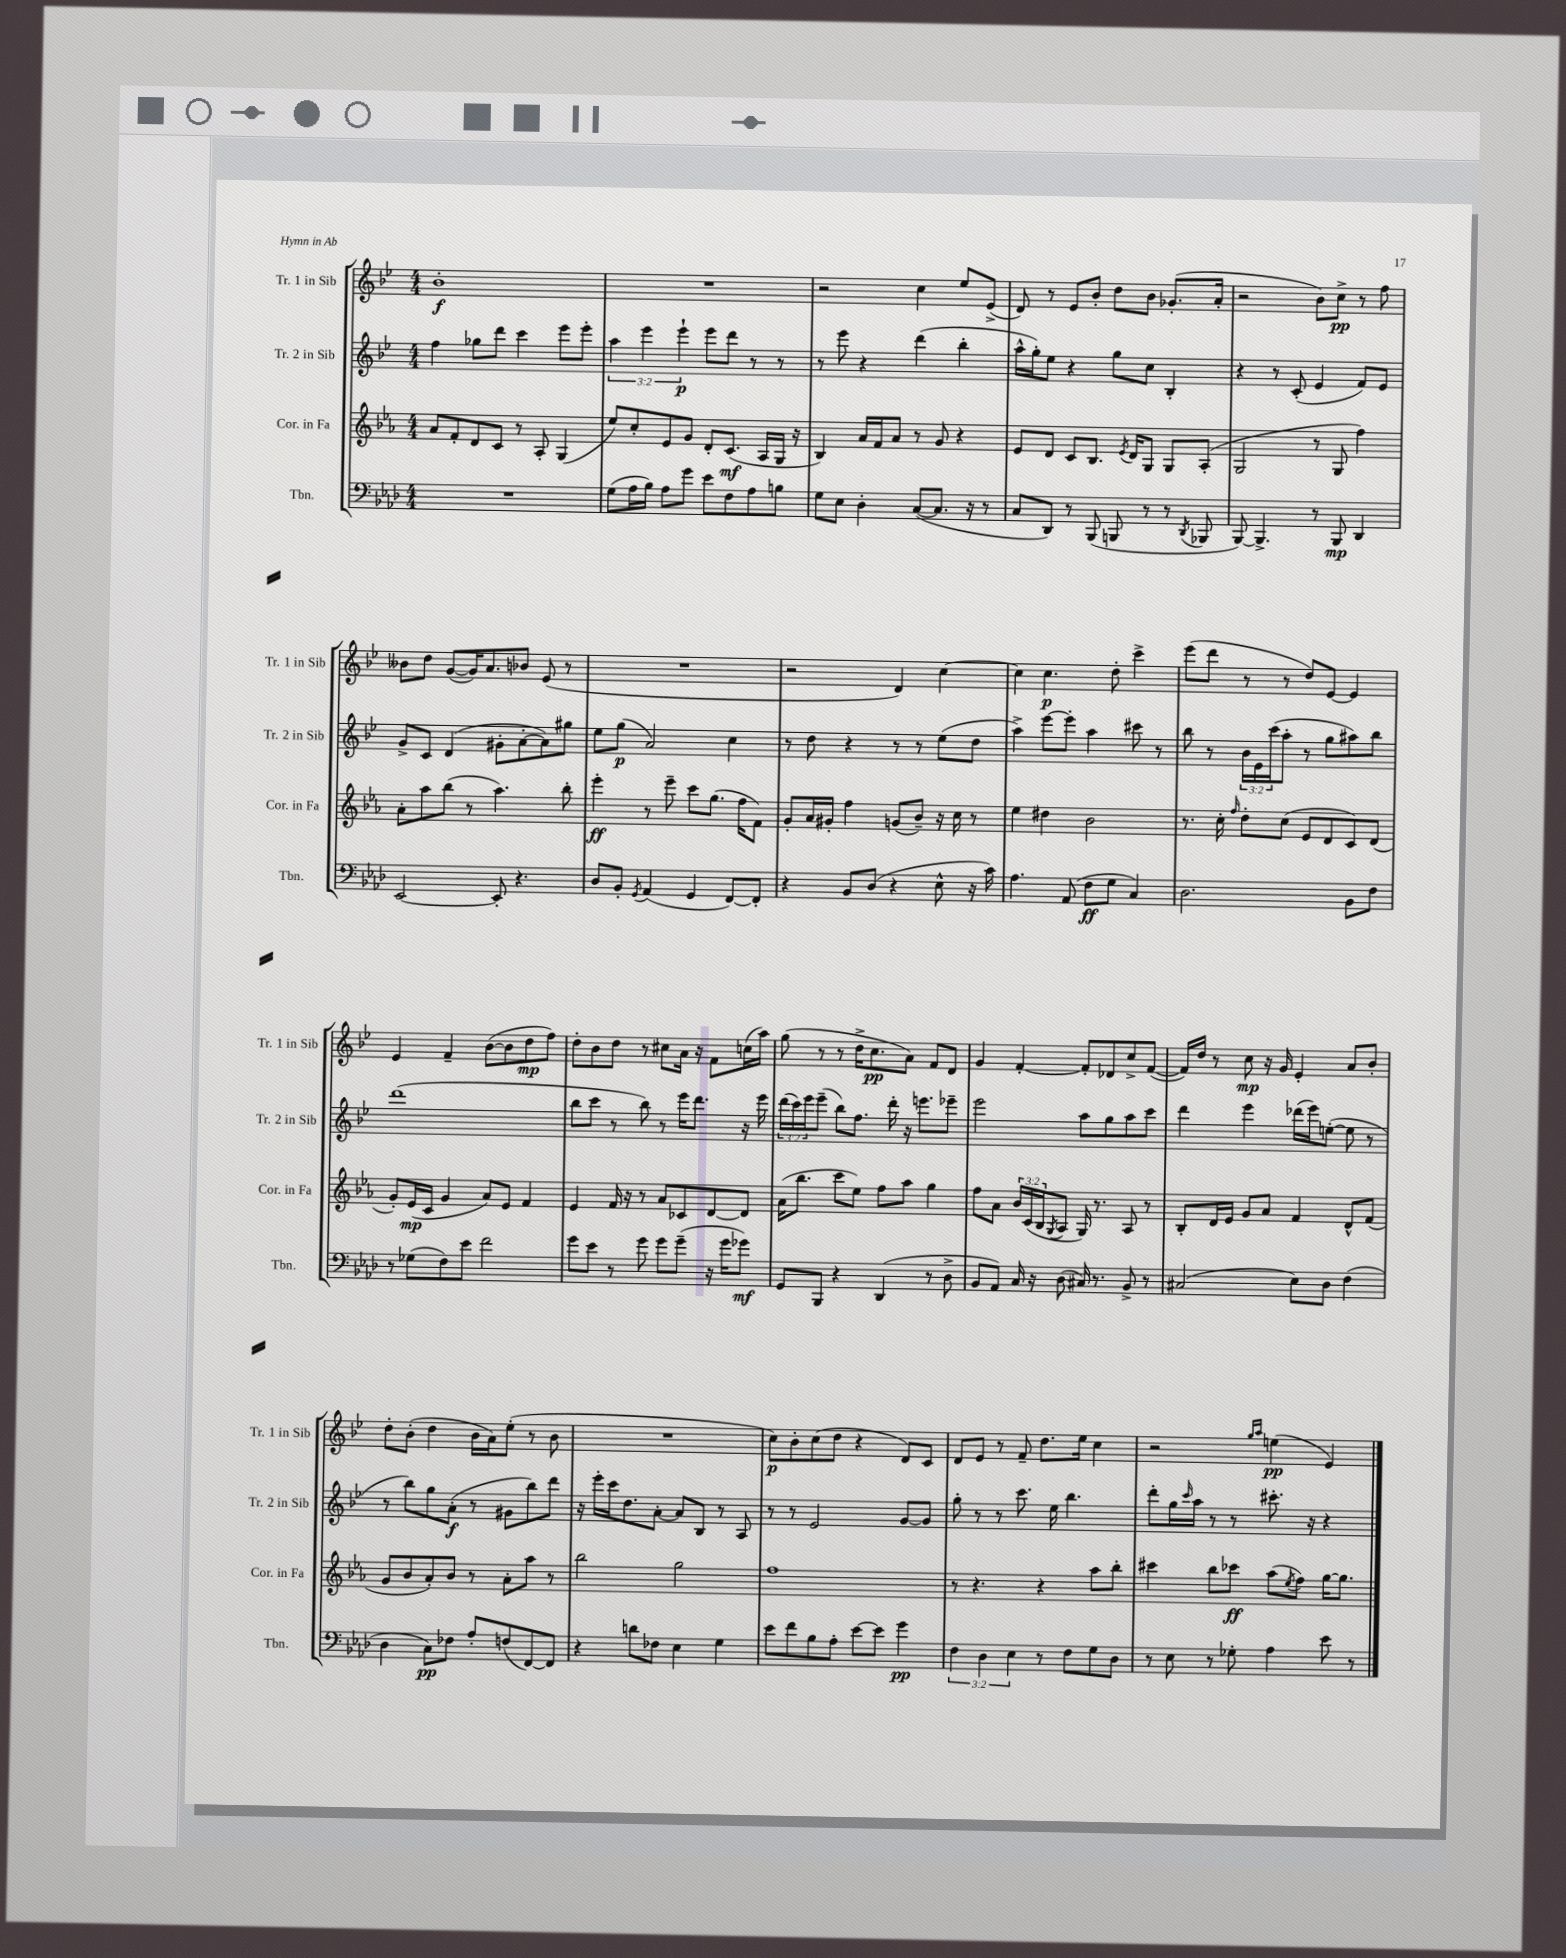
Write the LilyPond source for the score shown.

<<
\new StaffGroup <<
\new Staff = "s0" \with { instrumentName = "Tr. 1 in Sib" shortInstrumentName = "Tr. 1 in Sib" } {
    \clef treble \key bes \major \numericTimeSignature \time 4/4
    bes'1-.\f |
    R1 |
    r2 c''4 ees''8 ees'8->( |
    d'8) r8 ees'8 bes'8-. d''8 bes'8 ges'8.-.( a'16-. |
    r2 bes'8) c''8->\pp r8 f''8 |
    beses'8 d''8 g'8~( g'16) a'8. bes'8 ees'8( r8 |
    R1 |
    r2 d'4) c''4~ |
    c''4 c''4.\p d''8-. c'''4-> |
    ees'''8( d'''8 r8 r8 d''8) ees'8~ ees'4 |
    ees'4 f'4-- bes'8~( bes'8 d''8\mp f''8) |
    d''8-. bes'8 d''8 r8 cis''8 a'16 r16 f'8 c''16( a''16) |
    g''8( r8 r8 d''16-> c''8.\pp a'8) f'8 d'8 |
    g'4 f'4~-. f'8-. des'8 c''8-> f'8~( |
    f'16) d''16 r8 c''8\mp r16 g'16 ees'4-. a'8 bes'8-. |
    d''8-. bes'8-.( d''4 bes'16 a'16) ees''8-.( r8 bes'8 |
    R1 |
    c''8\p) bes'8-. c''8( d''8 r4 d'8) c'8 |
    d'8 ees'8 r8 f'8-- d''8. ees''16 c''4 |
    r2 \grace { g''16 a''16 } e''4\pp( ees'4) \bar "|." |
}
\new Staff = "s1" \with { instrumentName = "Tr. 2 in Sib" shortInstrumentName = "Tr. 2 in Sib" } {
    \clef treble \key bes \major \numericTimeSignature \time 4/4 \override Staff.TupletNumber.text = #tuplet-number::calc-fraction-text
    f''4 ges''8 d'''8 c'''4 ees'''8 ees'''8-. |
    \tuplet 3/2 { a''4 ees'''4 ees'''4-!\p } ees'''8 d'''8 r8 r8 |
    r8 ees'''8 r4 d'''4( bes''4-. |
    a''16-^ g''16-.) ees''8 r4 g''8 c''8 bes4-. |
    r4 r8 c'8-.( ees'4 f'8) ees'8 |
    g'8-> c'8 d'4( gis'8-. a'8~-. a'8) gis''8 |
    ees''8 g''8\p( a'2) c''4 |
    r8 d''8 r4 r8 r8 ees''8( d''8 |
    a''4->) ees'''8~ ees'''8-. a''4 cis'''8 r8 |
    bes''8 r8 \tuplet 3/2 { bes'16 ees'16 c'''16( } a''8-. r8 g''8 ais''8) bes''8 |
    d'''1( |
    bes''8 c'''8 r8 bes''8) r8 ees'''16 d'''8. r16 ees'''16 |
    \tuplet 3/2 { d'''16( c'''16) ees'''16 } ees'''8--( bes''8) f''8. d'''16-. r16 e'''8. ees'''8-- |
    ees'''2 a''8 g''8 a''8 c'''8 |
    d'''4 ees'''4 des'''16( ees'''16) e''8~-.( e''8 r8 |
    r8 bes''8) g''8 a'8-.\f( r8 gis'8 bes''8) d'''8 |
    r16 ees'''16-. c'''16 d''8. a'8~-. a'8 bes8 r8 a8 |
    r8 r8 ees'2 g'8~ g'8 |
    g''8-. r8 r8 c'''8. ees''16 bes''4. |
    d'''8-. g''16 \grace { c'''16 } a''16 r8 r8 cis'''8.-. r16 r4 \bar "|." |
}
\new Staff = "s2" \with { instrumentName = "Cor. in Fa" shortInstrumentName = "Cor. in Fa" } {
    \clef treble \key ees \major \numericTimeSignature \time 4/4 \override Staff.TupletNumber.text = #tuplet-number::calc-fraction-text
    aes'8 f'8-. d'8 c'8 r8 aes8-. g4( |
    ees''8) c''8-. ees'8 g'8 d'8-. c'8.\mf( aes16 g16 r16 |
    bes4) aes'16 f'16 aes'8 r8 g'8 r4 |
    ees'8 d'8 c'8 bes8. \acciaccatura { ees'8 } d'16 g8 g8 aes8-.( |
    g2 r8 g8 f''4) |
    aes'8-. aes''8 bes''8( r8 aes''4.) bes''8-. |
    ees'''4-.\ff r8 ees'''8-- c'''8 g''8.( f''16 f'8) |
    g'8-. aes'16 gis'16-. f''4 g'8( bes'8--) r16 c''16 r8 |
    ees''4 dis''4 bes'2 |
    r8. c''16-. \grace { f''16 } d''8-. c''8( ees'8 d'8 c'8) d'8( |
    g'8-.) ees'16\mp( c'16 g'4 aes'8) ees'8 f'4 |
    ees'4 f'16 r16 r8 aes'8 ces'8 d'8~ d'8 |
    aes'16( bes''8. c'''8 ees''8) f''8 aes''8 g''4 |
    f''8 aes'8 \tuplet 3/2 { bes'16 c'16( bes16 } \acciaccatura { g8 } aes8 g16) r8. aes8 r8 |
    bes8-. d'16 ees'16 g'8 aes'8 f'4 d'8-^ f'8( |
    g'8 bes'8 aes'8-.) bes'8 r8 aes'8-. aes''8 r8 |
    bes''2 g''2 |
    f''1 |
    r8 r4. r4 aes''8 bes''8-. |
    cis'''4 bes''8 ces'''8\ff aes''8( \acciaccatura { ees''8 } f''8) g''16~ g''8. \bar "|." |
}
\new Staff = "s3" \with { instrumentName = "Tbn." shortInstrumentName = "Tbn." } {
    \clef bass \key aes \major \numericTimeSignature \time 4/4 \override Staff.TupletNumber.text = #tuplet-number::calc-fraction-text
    R1 |
    g8( aes16 bes16) aes8 g'8 ees'8 f8 aes8 b8 |
    g8 ees8 des4-. c8~( c8. r16 r8 |
    c8 des,8) r8 bes,,8( b,,8 r8 r8 \acciaccatura { des,8 } bes,,8 |
    bes,,8~) bes,,4.-> r8 bes,,8\mp des,4 |
    ees,2~ ees,8-. r4. |
    des8 bes,8-. \acciaccatura { g,8 } aes,4( g,4 f,8~) f,8-. |
    r4 bes,8 des8( r4 ees8-^ r16 c'16) |
    aes4. aes,8( f8\ff g8 c4) |
    des2. bes,8 f8 |
    r8 ges8( f8) ees'8 f'2 |
    g'8 ees'8 r8 g'8 g'8 g'8--( r16 g'16 ges'8\mf) |
    g,8 bes,,8 r4 des,4( r8 des8-> |
    bes,8 aes,8) c16 r16 des8( cis16) r8. bes,8-> r8 |
    cis2( ees8) des8 f4( |
    des4 c8\pp) fes8 aes8-. f8( f,8~) f,8 |
    r4 d'8 fes8 ees4 g4 |
    ees'8 f'8 bes8 aes8-. ees'8~ ees'8 g'4\pp |
    \tuplet 3/2 { f4 des4 ees4 } r8 f8 g8 des8 |
    r8 ees8 r8 ges8-. aes4 ees'8 r8 \bar "|." |
}
>>
>>
\layout { \context { \Score \remove "Bar_number_engraver" } }
